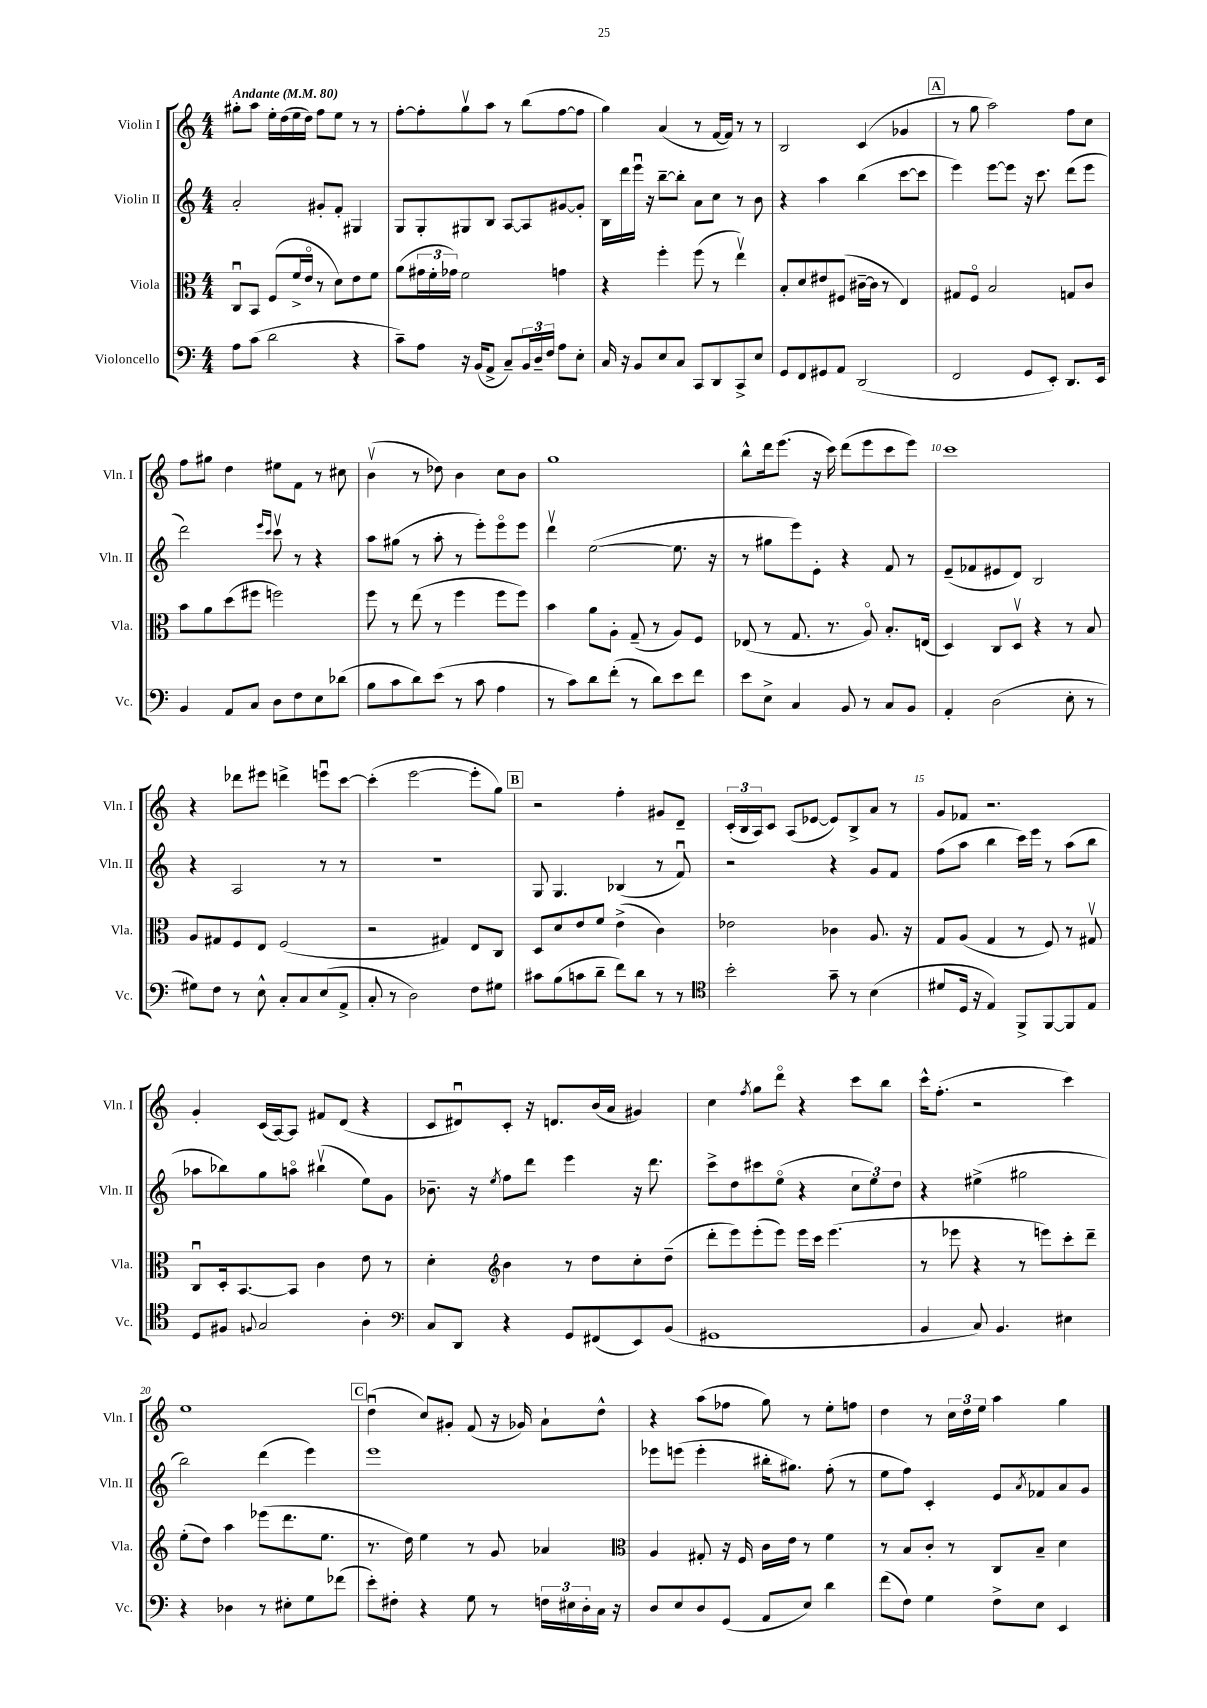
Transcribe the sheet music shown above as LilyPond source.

<<
\new StaffGroup <<
\new Staff = "s0" \with { instrumentName = "Violin I" shortInstrumentName = "Vln. I" } {
    \clef treble \key c \major \numericTimeSignature \time 4/4 \tempo "Andante" 4 = 80
    gis''8-. a''8 e''16-. d''16( e''16 d''16) f''8 e''8 r8 r8 |
    f''8~-. f''8-. g''8\upbow a''8 r8 b''8( f''8~ f''8 |
    g''4) a'4( r8 f'16~ f'16) r8 r8 |
    b2 c'4( ges'4 |
    \mark \markup { \box "A" } r8 g''8 a''2) f''8 c''8 |
    f''8 gis''8 d''4 eis''8 f'8 r8 cis''8 |
    b'4\upbow( r8 des''8) b'4 c''8 b'8 |
    g''1 |
    b''8-^ d'''16 e'''8.( r16 c'''16) d'''8( e'''8 c'''8 e'''8) |
    c'''1 |
    r4 des'''8 eis'''8 d'''4-> e'''8\downbow c'''8~ |
    c'''4-.( e'''2~ e'''8-. g''8) |
    \mark \markup { \box "B" } r2 f''4-. gis'8 d'8-- |
    \tuplet 3/2 { c'16-.( b16 a16) } c'8 a8( ees'8~ ees'8) b8-> a'8 r8 |
    g'8 fes'8 r2. |
    g'4-. c'16( a16~) a8 fis'8 d'8( r4 |
    c'8 dis'8\downbow) c'8-. r16 d'8. b'16( a'16 gis'4) |
    c''4 \acciaccatura { f''8 } g''8 d'''8\flageolet r4 c'''8 b''8 |
    c'''16-^ f''8.-.( r2 c'''4) |
    e''1 |
    \mark \markup { \box "C" } d''4\downbow( c''8) gis'8-. f'8( r16 ges'16) a'8-! d''8-^ |
    r4 a''8( fes''8 g''8) r8 e''8-. f''8 |
    d''4 r8 \tuplet 3/2 { c''16 d''16 e''16 } a''4 g''4 \bar "|." |
}
\new Staff = "s1" \with { instrumentName = "Violin II" shortInstrumentName = "Vln. II" } {
    \clef treble \key c \major \numericTimeSignature \time 4/4
    a'2-. gis'8-. f'8-. gis4 |
    g8 g8-. gis8 b8 a8~ a8 gis'8~ gis'8-. |
    b16 d'''16 e'''16\downbow r16 b''8~-- b''8-. a'8 c''8 r8 b'8 |
    r4 a''4 b''4( c'''8~ c'''8 |
    \mark \markup { \box "A" } e'''4) e'''8~ e'''8 r16 c'''8. d'''8( e'''8 |
    d'''2) \grace { e'''16 c'''16 } c'''8\upbow r8 r4 |
    a''8 gis''8( r8 a''8-. r8 e'''8-.) e'''8\flageolet e'''8 |
    d'''4\upbow e''2~( e''8. r16 |
    r8 gis''8 e'''8) e'8-. r4 f'8 r8 |
    e'8--( fes'8 eis'8 d'8) b2 |
    r4 a2 r8 r8 |
    r1 |
    \mark \markup { \box "B" } g8 g4. bes4( r8 f'8\downbow) |
    r2 r4 g'8 f'8 |
    f''8( a''8 b''4 c'''16) e'''16 r8 a''8( b''8 |
    aes''8 bes''8) g''8 a''8\flageolet bis''4\upbow( e''8) g'8 |
    bes'8.-- r16 \acciaccatura { e''8 } f''8 d'''8 e'''4 r16 d'''8. |
    c'''8-> d''8 cis'''8 e''8\flageolet( r4 \tuplet 3/2 { c''8 e''8) d''8 } |
    r4 eis''4->( gis''2 |
    b''2) d'''4( e'''4) |
    \mark \markup { \box "C" } e'''1 |
    ees'''8 e'''8( e'''4-. bis''16-. gis''8.) f''8-.( r8 |
    e''8 f''8) c'4-. e'8 \acciaccatura { a'8 } fes'8 a'8 g'8 \bar "|." |
}
\new Staff = "s2" \with { instrumentName = "Viola" shortInstrumentName = "Vla." } {
    \clef alto \key c \major \numericTimeSignature \time 4/4
    c8\downbow b,8 f8( f'16-> e'16\flageolet r8 d'8) e'8 f'8 |
    a'8( \tuplet 3/2 { gis'16 f'16-. ges'16) } f'2 g'4 |
    r4 f''4-. f''8( r8 e''4\upbow) |
    b8-. d'8 eis'8 fis8( cis'16~-- cis'16 r8 e4) |
    \mark \markup { \box "A" } gis8 f8\flageolet b2 g8 c'8 |
    b'8 a'8 d''8( fis''8 f''2) |
    f''8 r8 e''8( r8 f''4 f''8 f''8) |
    b'4 a'8 a8-. g8--( r8 a8) f8 |
    ees8( r8 g8. r8. a8\flageolet) b8.-. e16( |
    d4) c8 d8\upbow r4 r8 b8 |
    a8 gis8 f8 e8 f2( |
    r2 gis4) e8 c8 |
    \mark \markup { \box "B" } d8 d'8 e'8 f'8 e'4->( c'4) |
    ees'2 ces'4 a8. r16 |
    g8 a8( g4 r8 f8) r8 gis8\upbow |
    c8\downbow d16-. b,8.~ b,8 c'4 e'8 r8 |
    d'4-. \clef treble b'4 r8 d''8 c''8-. d''8--( |
    d'''8-. e'''8) e'''8-.( e'''8) e'''16 c'''16 e'''4.( |
    r8 ees'''8 r4 r8 e'''8) c'''8-. d'''8-- |
    e''8-.( d''8) a''4 ees'''8( d'''8. e''8. |
    \mark \markup { \box "C" } r8. d''16) e''4 r8 g'8 aes'4 |
    \clef alto a4 gis8-. r16 f16 c'16 e'16 r8 f'4 |
    r8 b8 c'8-. r8 c8 b8-- d'4 \bar "|." |
}
\new Staff = "s3" \with { instrumentName = "Violoncello" shortInstrumentName = "Vc." } {
    \clef bass \key c \major \numericTimeSignature \time 4/4
    a8 c'8( d'2 r4 |
    c'8--) a8 r16 b,16( a,8-> c8--) \tuplet 3/2 { b,16 d16-- f16 } a8 e8-. |
    c16 r16 b,8 e8 c8 c,8 d,8 c,8-> e8 |
    g,8 f,8 gis,8 a,8 d,2( |
    \mark \markup { \box "A" } f,2 g,8 e,8-.) d,8. e,16 |
    b,4 a,8 c8 d8 f8 e8 des'8( |
    b8 c'8 d'8) e'8( r8 c'8 a4 |
    r8 c'8) d'8 f'8-.( r8 d'8) e'8 f'8 |
    e'8 e8-> c4 b,8 r8 c8 b,8 |
    a,4-. d2( e8-. r8 |
    gis8) f8 r8 e8-^ c8-. c8 e8( a,8-> |
    c8-. r8 d2) f8 gis8 |
    \mark \markup { \box "B" } cis'8 b8( c'8 d'8-- f'8) d'8 r8 r8 |
    \clef tenor b'2-. g'8-- r8 b4( |
    dis'8 d16 r16 e4) f,8-> f,8~ f,8 e8 |
    d8 fis8 \appoggiatura { f8 } g2 a4-. |
    \clef bass c8 d,8 r4 g,8 fis,8( e,8) b,8( |
    gis,1 |
    b,4 c8) b,4. eis4 |
    r4 des4 r8 eis8-. g8 fes'8( |
    \mark \markup { \box "C" } e'8-.) fis8-. r4 g8 r8 \tuplet 3/2 { f16 eis16 d16-. } c16 r16 |
    d8 e8 d8 g,8( a,8 e8) d'4 |
    f'8( f8) g4 f8-> e8 e,4 \bar "|." |
}
>>
>>
\layout { \context { \Score \override BarNumber.break-visibility = ##(#f #t #t) barNumberVisibility = #(every-nth-bar-number-visible 5) } }
